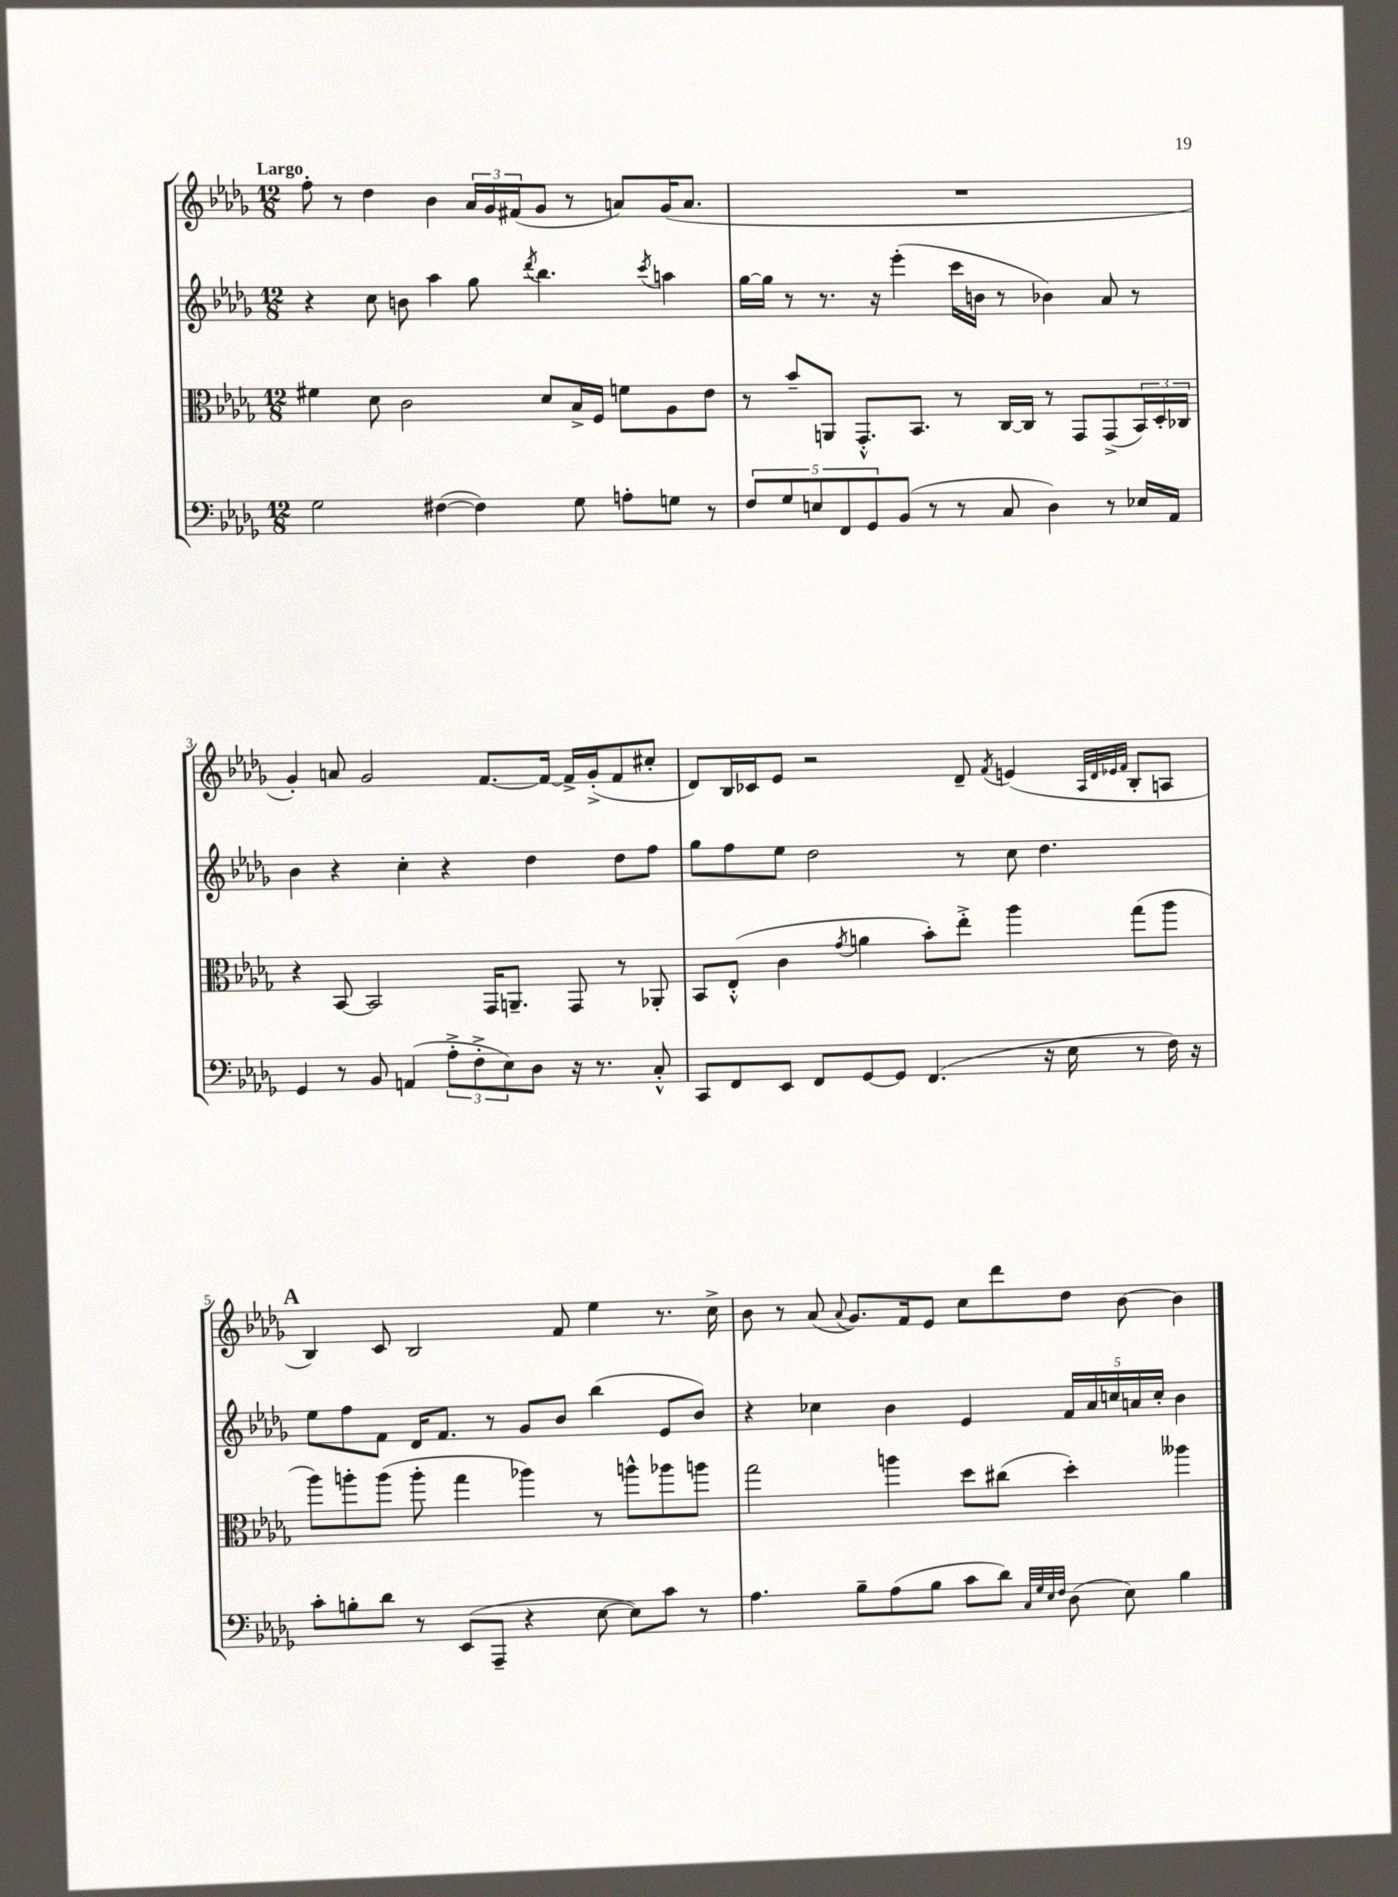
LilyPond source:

<<
\new StaffGroup <<
\new Staff = "s0" {
    \clef treble \key des \major \numericTimeSignature \time 12/8 \tempo "Largo"
    f''8-. r8 des''4 bes'4 \tuplet 3/2 { aes'16 ges'16 fis'16( } ges'8 r8 a'8) ges'16( a'8. |
    R1. |
    ges'4-.) a'8 ges'2 f'8.~ f'16~ f'16-> ges'16-.->( f'8 cis''8-. |
    des'8) bes16 ces'16 ees'8 r2 des'8-- \acciaccatura { f'8 } e'4( \grace { aes32 des'32 ees'32 f'32 } bes8-. a8 |
    \mark \markup { \bold "A" } bes4) c'8 bes2 f'8 ees''4 r8. c''16-> |
    bes'8 r8 aes'8( \appoggiatura { aes'8 } ges'8.) f'16 ees'8 c''8 des'''8 des''8 bes'8~ bes'4 \bar "|." |
}
\new Staff = "s1" {
    \clef treble \key des \major \numericTimeSignature \time 12/8
    r4 c''8 b'8 aes''4 ges''8 \acciaccatura { des'''8 } bes''4. \acciaccatura { c'''8 } a''4 |
    ges''16~ ges''16 r8 r8. r16 ees'''4-.( c'''16 b'16 r8 bes'4) aes'8 r8 |
    bes'4 r4 c''4-. r4 des''4 des''8 f''8 |
    ges''8 f''8 ees''8 des''2 r8 c''8 des''4. |
    \mark \markup { \bold "A" } ees''8 f''8 f'8 des'16 f'8. r8 ges'8 bes'8 bes''4( ees'8 bes'8) |
    r4 ces''4 bes'4 ees'4 \tuplet 5/4 { f'16 aes'16 c''16 a'16 c''16-. } bes'4 \bar "|." |
}
\new Staff = "s2" {
    \clef alto \key des \major \numericTimeSignature \time 12/8
    fis'4 des'8 c'2 des'8 bes16-> f16 f'8 aes8 ees'8 |
    r8 bes'8-- a,8 ges,8.-.-^ bes,8. r8 c16~ c16 r8 ges,8 ges,8->( \tuplet 3/2 { bes,16) des16-. ces16 } |
    r4 bes,8~ bes,2 ges,16 a,8.-- ges,8 r8 aes,8-. |
    bes,8 ees8-.-^( c'4 \acciaccatura { ges'8 } a'4 bes'8-.) ees''8-.-> aes''4 ges''8( aes''8 |
    \mark \markup { \bold "A" } aes''8) a''8-. a''8( a''8-. ges''4 aes''4) r8 a''8-^ aes''8 a''8 |
    ges''2 a''4 des''8 cis''8( des''4-.) aeses''4 \bar "|." |
}
\new Staff = "s3" {
    \clef bass \key des \major \numericTimeSignature \time 12/8
    ges2 fis4~( fis4) ges8 a8-. g8 r8 |
    \tuplet 5/4 { f8 ges8 e8 f,8 ges,8 } bes,8( r8 r8 c8 des4) r8 ees16 aes,16 |
    ges,4 r8 bes,8 a,4( \tuplet 3/2 { aes8-.-> f8-.-> ees8) } des8 r16 r8. c8-.-^ |
    c,8 f,8 ees,8 f,8 ges,8~ ges,8 f,4.( r16 ees16 r8 f16) r16 |
    \mark \markup { \bold "A" } c'8-. b8-. des'8 r8 ees,8( aes,,8-- r4 ees8~ ees8) c'8 r8 |
    aes4. bes8-- aes8( bes8 c'8 des'8) \grace { c32 ges32 ees32 f32 } des8( ees8) bes4 \bar "|." |
}
>>
>>
